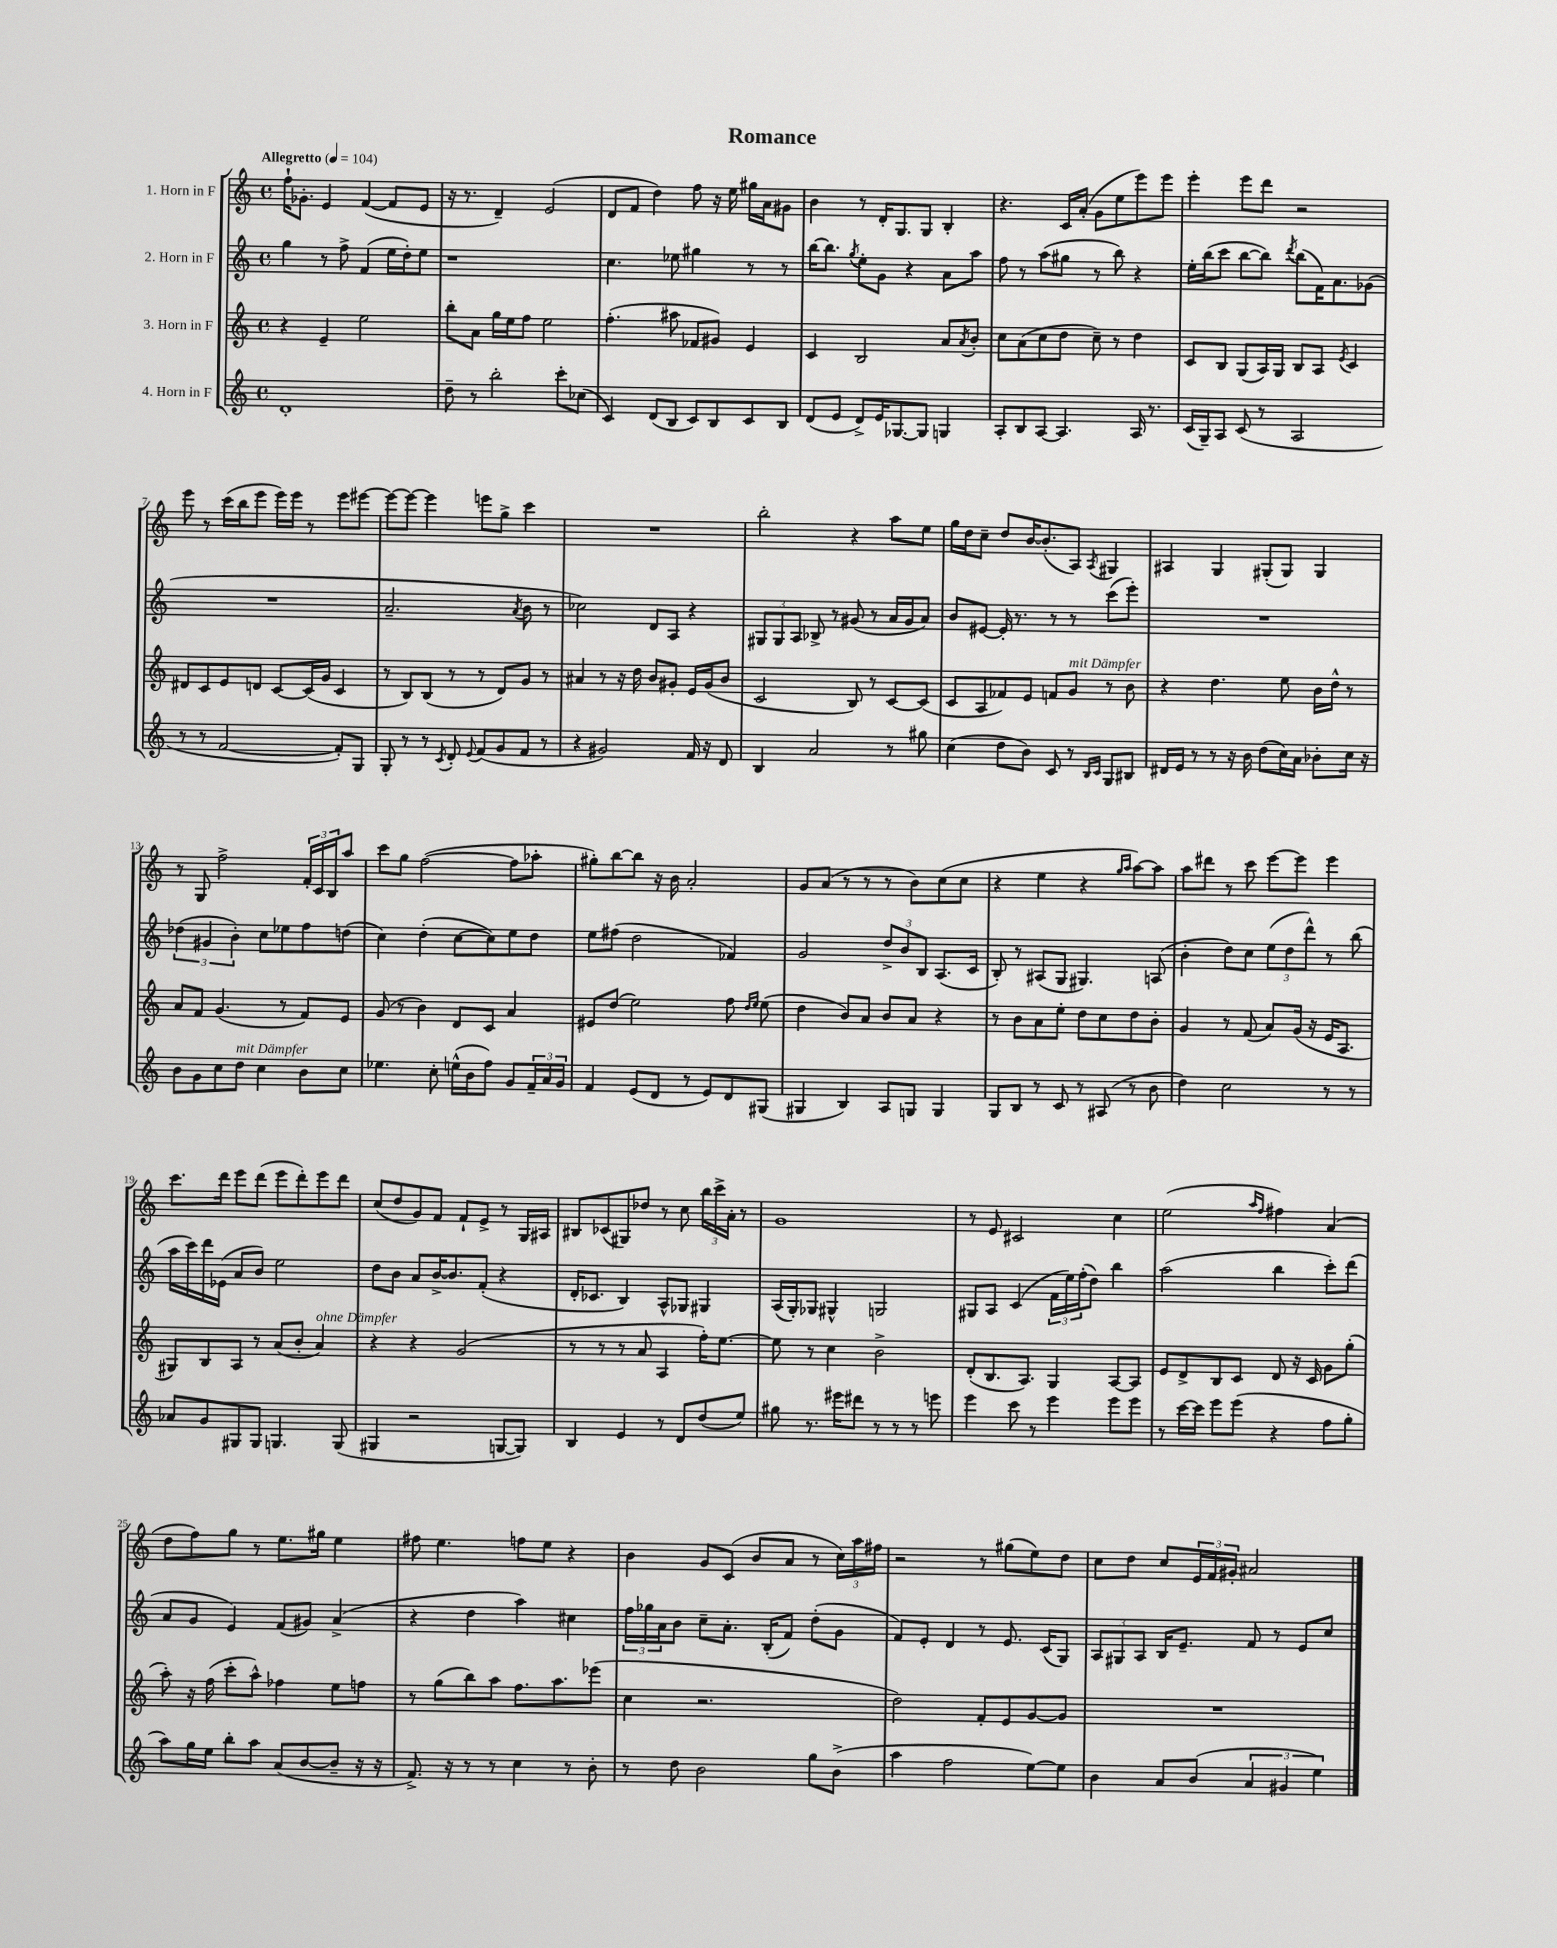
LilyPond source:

\header { title = "Romance" }
<<
\new StaffGroup <<
\new Staff = "s0" \with { instrumentName = "1. Horn in F" } {
    \clef treble \key c \major \defaultTimeSignature \time 4/4 \tempo "Allegretto" 4 = 104
    f''16-! ges'8.-. e'4 f'4~( f'8 e'8 |
    r16 r8. d'4--) e'2( |
    d'8 f'8 d''4) f''8 r16 e''16 gis''16 a'16 gis'8 |
    b'4 r8 d'16-. g8. g8 b4-. |
    r4. c'16 a'16-.( g'8 e''8 e'''8) e'''8 |
    e'''4-. e'''8 d'''8 r2 |
    e'''8 r8 c'''16( b''16 e'''8 e'''16) e'''16 r8 e'''8 eis'''8~ |
    eis'''8~ eis'''8~ eis'''4 e'''8 g''8-> c'''4 |
    R1 |
    b''2-. r4 a''8 e''8 |
    g''16 d''16 c''8-- d''8 b'16~ b'8.-.( a8) \acciaccatura { a8 } gis4 |
    ais4 g4 gis8-.( gis8) gis4 |
    r8 g8 f''2-> \tuplet 3/2 { f'16-. c'16 b16 } a''8 |
    c'''8 g''8 f''2~( f''8 aes''8-. |
    gis''8-.) b''8~ b''8 r16 b'16 a'2-. |
    g'8 a'8( r8 r8 r8 b'8) c''8( c''8 |
    r4 e''4 r4 \grace { g''16 a''16 } a''8~) a''8 |
    a''8 dis'''8 r8 c'''8 e'''8~ e'''8 e'''4 |
    c'''8. d'''16 e'''8 d'''8( e'''8 d'''8-.) e'''8 d'''8 |
    c''8( d''8 g'8) f'8 f'8-! e'8-> r8 g16 ais16 |
    bis8 ces'8( gis8) des''8 r8 c''8 \tuplet 3/2 { b''16 c'''16-> a'16-. } r8 |
    g'1 |
    r8 e'8 cis'2 c''4 |
    e''2( \grace { a''16 f''16 } fis''4) a'4( |
    d''8 f''8) g''8 r8 e''8. gis''16 e''4 |
    fis''8 e''4. f''8 e''8 r4 |
    b'4 g'8 c'8( b'8 a'8 r8 \tuplet 3/2 { c''16) a''16 fis''16 } |
    r2 r8 gis''8( e''8) d''8 |
    c''8 d''8 c''8 \tuplet 3/2 { e'16 f'16 gis'16-. } ais'2 \bar "|." |
}
\new Staff = "s1" \with { instrumentName = "2. Horn in F" } {
    \clef treble \key c \major \defaultTimeSignature \time 4/4
    g''4 r8 f''8-> f'4( e''16 d''16-.) e''8 |
    r1 |
    c''4. ees''8 gis''4 r8 r8 |
    b''16~ b''8. \acciaccatura { g''8 } e''8-. g'8 r4 a'8 a''8 |
    f''8 r8 a''8( gis''8 r8 b''8) r4 |
    e''16-. b''16( c'''8 b''8~ b''8) \acciaccatura { d'''8 } b''8( f'16) a'8. ges'8( |
    R1 |
    a'2.-- \acciaccatura { a'8 } b'8 r8 |
    ces''2) d'8 a8 r4 |
    \tuplet 3/2 { gis8 gis8 a8 } bes8-> r8 gis'8( r8 a'16 gis'16 a'8) |
    b'8 eis'8~ eis'16-. r8. r8 r8 c'''8( e'''8-.) |
    R1 |
    \tuplet 3/2 { des''4( gis'4 b'4-.) } c''8 ees''8 f''8 d''8( |
    c''4) d''4-.( c''8~ c''8) e''8 d''8 |
    e''8 fis''8( d''2 fes'4) |
    g'2 \tuplet 3/2 { d''8-> b'8 b8 } a8.( c'16 |
    b8-.) r8 ais8( g8 gis4.) a8( |
    b'4-. d''8) c''8 \tuplet 3/2 { e''8( d''8 d'''8-^) } r8 b''8( |
    a''16 c'''16) d'''16 ees'16( a'8 b'8) e''2 |
    d''8 b'8 a'8 b'16~-> b'8. f'8-.( r4 |
    d'16-. ces'8. b4) a8-^ ges8 gis4 |
    a16( g16-.) ges8 gis4-^ g2 |
    gis8 a8 c'4( \tuplet 3/2 { f'16 e''16) f''16-.( } d''8) b''4 |
    a''2( b''4 c'''8-.) d'''8( |
    a'8 g'8 e'4) f'8( gis'8) a'4->( |
    r4 d''4 a''4) cis''4 |
    \tuplet 3/2 { f''16 ges''16 a'16 } b'8 c''8-- a'8.-. b16-.( f'8) d''8-.( g'8 |
    f'8) e'8-. d'4 r8 e'8. c'16( g8) |
    \tuplet 3/2 { a8 gis8 a8 } b16 e'8.-- f'8 r8 e'8 c''8 \bar "|." |
}
\new Staff = "s2" \with { instrumentName = "3. Horn in F" } {
    \clef treble \key c \major \defaultTimeSignature \time 4/4
    r4 e'4-- e''2 |
    b''8-. a'8 g''16 e''16 f''8 e''2 |
    f''4.-.( ais''8 fes'8 gis'8) e'4 |
    c'4 b2 a'8 \acciaccatura { a'8 } b'8-. |
    c''8 a'8( c''8 d''8 c''8--) r8 d''4 |
    c'8 b8 g8( a16) g16 b8 a8 \acciaccatura { e'8 } c'4 |
    dis'8 c'8 e'8 d'8 c'8~ c'16( g'16 c'4 |
    r8 b8) b8( r8 r8 d'8) g'8 r8 |
    ais'4 r8 r16 d''16 b'8 gis'8-. e'16 gis'16( b'8 |
    c'2 b8) r8 c'8~ c'8( |
    c'8 a8 fes'8) e'8 f'8 g'8^\markup { \italic "mit Dämpfer" } r8 b'8 |
    r4 d''4. e''8 b'16 d''16-^ r8 |
    a'8 f'8 g'4.( r8 f'8) e'8 |
    g'8( r8 b'4) d'8 c'8 a'4 |
    eis'8 d''8( e''2) f''8 \grace { d''16 e''16 } e''8( |
    d''4 b'8) a'8 b'8 a'8 r4 |
    r8 b'8 a'8 e''8-. d''8 c''8 d''8 b'8-. |
    g'4 r8 f'8( a'8) g'16( r16 e'16 a8. |
    gis8) b8 a8 r8 a'8( b'8-. a'4^\markup { \italic "ohne Dämpfer" }) |
    r4 r4 g'2( |
    r8 r8 r8 a'8 a4 f''16-.) e''8.~ |
    e''8 r8 c''4 b'2-> |
    d'8-.( b8. a8.) g4 a8~ a8 |
    e'8 d'8-> b8 c'8 d'8 r16 c'16 g'8 g''8-.( |
    a''8-.) r16 f''16( c'''8-. a''8-^) fes''4 e''8 f''8 |
    r8 g''8( b''8) a''8 f''8. a''8. ees'''8( |
    c''4 r2. |
    d''2) f'8-. e'8 g'8~ g'8 |
    R1 \bar "|." |
}
\new Staff = "s3" \with { instrumentName = "4. Horn in F" } {
    \clef treble \key c \major \defaultTimeSignature \time 4/4
    d'1-. |
    d''8-- r8 b''2-. c'''8-. ces''8( |
    c'4) d'8( b8 c'8) b8 c'8 b8 |
    d'8( e'8 d'8->) e'16 ges8.~ ges8 g4 |
    a8-. b8 a8~ a4. a16 r8. |
    c'16( g16--) a8 c'8( r8 a2 |
    r8 r8 f'2~ f'8-.) g8 |
    g8-. r8 r8 \acciaccatura { c'8 } d'8-. \appoggiatura { e'8 } f'8( g'8 f'8 r8 |
    r4 gis'2) f'16 r16 d'8 |
    b4 a'2 r8 gis''8 |
    c''4( d''8 b'8) c'8 r8 \grace { b16 c'16 } g8 bis8 |
    dis'16 e'16 r8 r8 r16 b'16 d''8( c''16) a'16 bes'8-. c''16 r16 |
    b'8 g'8 c''8 d''8^\markup { \italic "mit Dämpfer" } c''4 b'8 c''8 |
    ees''4. c''8-. e''16-^( b'16 f''8) g'8 \tuplet 3/2 { f'16-- a'16 g'16 } |
    f'4 e'8( d'8 r8 e'8) d'8 gis8( |
    gis4 b4) a8 g8 g4 |
    g8 b8 r8 c'8 r8 ais8( r8 b'8 |
    d''4) c''2 r8 r8 |
    aes'8 g'8 gis8 gis8 g4. g8( |
    gis4 r2 g8~ g8) |
    b4 e'4 r8 d'8 d''8( e''8) |
    gis''8 r8. eis'''16 dis'''8 r8 r8 r8 e'''8 |
    e'''4 c'''8 r8 e'''4 e'''8 e'''8 |
    r8 c'''16~ c'''16 e'''8 e'''8( r4 f''8 g''8-. |
    a''8) g''16 e''16 b''8-. a''8 a'8( b'8~ b'8-- r16 r16 |
    f'8.->) r16 r8 r8 c''4 r8 b'8-. |
    r8 d''8 b'2 g''8 b'8->( |
    a''4 f''2 e''8~) e''8 |
    b'4 a'8 b'8( \tuplet 3/2 { a'4 gis'4 e''4) } \bar "|." |
}
>>
>>
